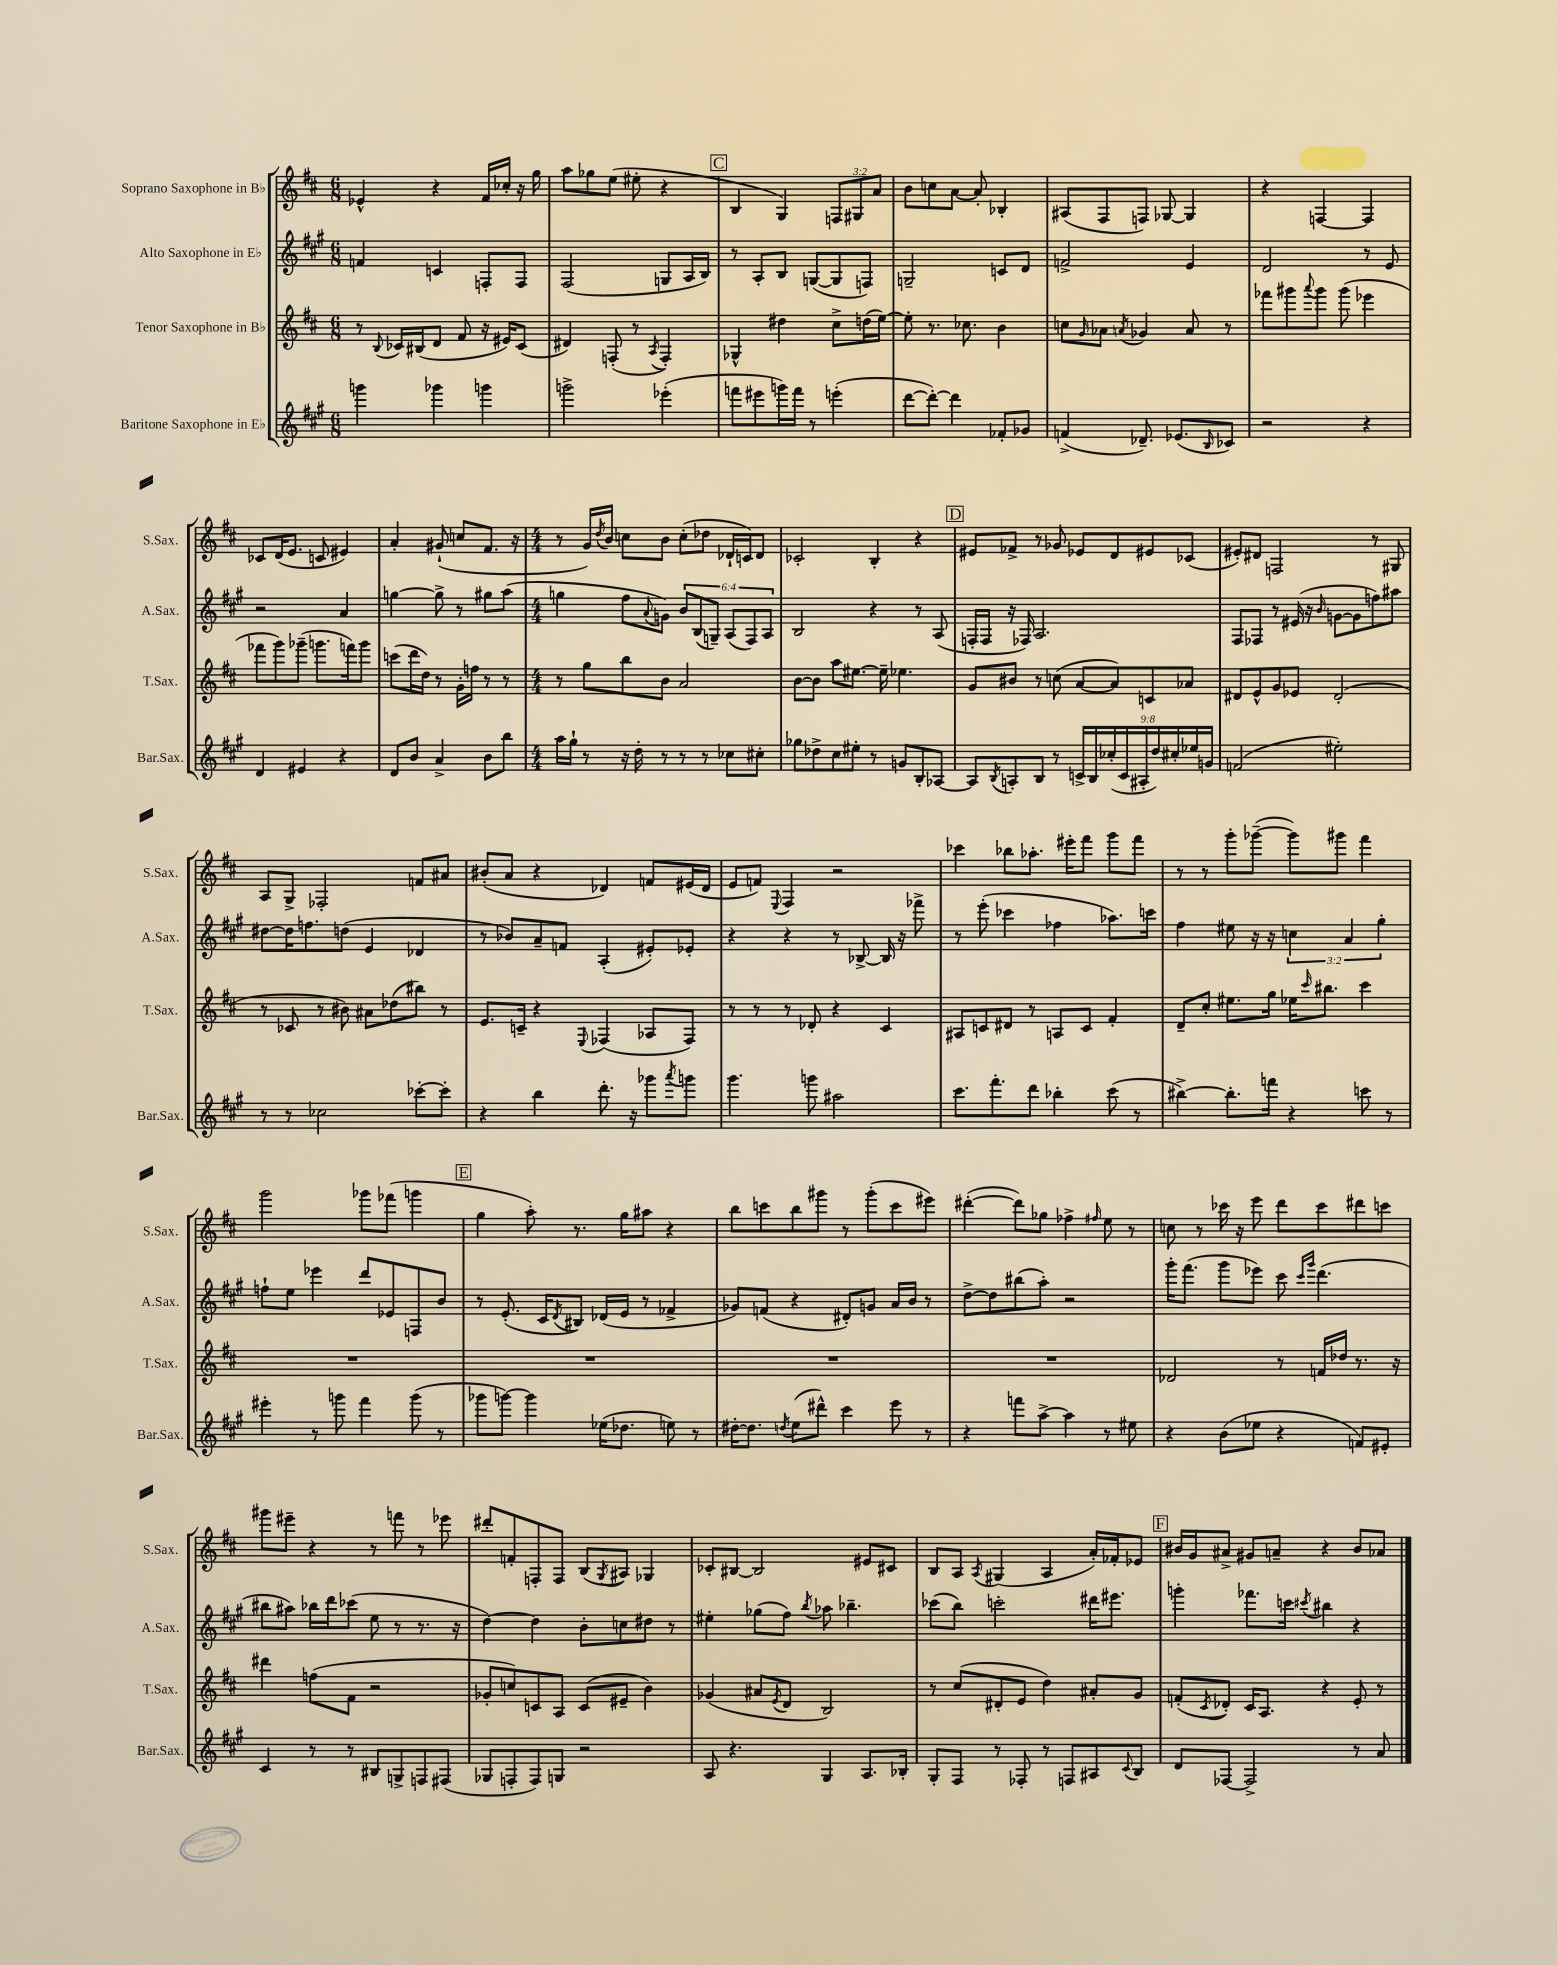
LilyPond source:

<<
\new StaffGroup <<
\new Staff = "s0" \with { instrumentName = "Soprano Saxophone in Bb" shortInstrumentName = "S.Sax." } {
    \clef treble \key d \major \numericTimeSignature \time 6/8 \override Staff.TupletNumber.text = #tuplet-number::calc-fraction-text
    ees'4-^ r4 fis'16 ces''16-. r16 g''16 |
    a''8 ges''8 e''8( eis''8-. r4 |
    \mark \markup { \box "C" } b4 g4) \tuplet 3/2 { f8 gis8 a'8 } |
    b'8 c''8 a'8~ a'8-. bes4-. |
    ais8( fis8 f8) ges8~ ges4 |
    r4 f4~ f4 |
    ces'8 d'16( e'8. c'8 eis'4) |
    a'4-. gis'8-!( c''8 fis'8. r16 |
    \numericTimeSignature \time 4/4 r8 g'16) \acciaccatura { d''8 } b'16 c''8 b'8 c''8-.( des''8 des'16-! c'16) des'8 |
    ces'2-. b4-. r4 |
    \mark \markup { \box "D" } eis'8 fes'8-> r8 ges'8 ees'8 d'8 eis'8 ces'8( |
    eis'8-.) dis'8 f2 r8 gis8 |
    a8 g8-> fes2-. f'8 ais'8 |
    bis'8-.( a'8 r4 des'4) f'8 eis'16( des'16 |
    e'8 f'8) \appoggiatura { e8 } fis4 r2 |
    ces'''4 bes''8 aes''8.-. eis'''16-. fis'''8 g'''8 fis'''8 |
    r8 r8 g'''8-. ges'''8~--( ges'''8) gis'''8 fis'''4 |
    g'''2 ges'''8 fes'''8( g'''4 |
    \mark \markup { \box "E" } g''4 a''8-.) r8. g''16 ais''8 r4 |
    b''8 c'''8 b''8 gis'''8 r8 gis'''8-.( c'''8 eis'''8) |
    dis'''4~-.( dis'''8) ges''8 fes''4-> \grace { fis''16 } e''8 r8 |
    c''8 r8 ces'''16 r16 e'''8 d'''8 ces'''8 dis'''8 c'''8 |
    gis'''8 eis'''8-- r4 r8 f'''8 r8 ees'''8 |
    dis'''8-. f'8-. f8-. f8 b8( \acciaccatura { g8 } ais8) ges4 |
    ces'8-. bis8~ bis2 eis'8 cis'8 |
    b8 a8 \acciaccatura { a8 } gis4( a4 a'16-.) fes'16-. ees'8 |
    \mark \markup { \box "F" } bis'16 g'16 ais'8-> gis'8 a'8-- r4 bis'8 aes'8 \bar "|." |
}
\new Staff = "s1" \with { instrumentName = "Alto Saxophone in Eb" shortInstrumentName = "A.Sax." } {
    \clef treble \key a \major \numericTimeSignature \time 6/8 \override Staff.TupletNumber.text = #tuplet-number::calc-fraction-text
    f'4 c'4 f8-. f8 |
    fis2( g8 a16 b16) |
    \mark \markup { \box "C" } r8 a8-. b8 g8~( g8 f8) |
    g2-- c'8 d'8 |
    f'2-> e'4 |
    d'2 r8 e'8 |
    r2 a'4 |
    g''4~ g''8-> r8 gis''8 a''8( |
    \numericTimeSignature \time 4/4 g''4 fis''8 \appoggiatura { a'8 } g'8) \tuplet 6/4 { b'8 b8( g8--) a8( fis8) a8 } |
    b2 r4 r8 a8( |
    \mark \markup { \box "D" } f16-. f16 r16 fes16) a2. |
    fis8 fes8 r8 eis'16( r16 \grace { b'16 } g'8~ g'8 f''8) ais''8 |
    dis''8~ dis''16 f''8. d''8( e'4 des'4 |
    r8 bes'8) a'8-- f'8 a4-.( eis'8-.) ees'8-. |
    r4 r4 r8 bes8~-> bes16 r16 fes'''8-> |
    r8 e'''8-.( ces'''4 fes''4 aes''8.) c'''16 |
    fis''4 eis''8 r16 r16 \tuplet 3/2 { c''4 a'4 gis''4-. } |
    f''8-! e''8 ees'''4 d'''8 ees'8 f8 b'8 |
    \mark \markup { \box "E" } r8 e'8.-.( cis'16 \acciaccatura { d'8 } bis8) des'16( e'16 r8 fes'4-> |
    ges'8) f'8( r4 dis'8-.) g'8 a'16 b'16 r8 |
    d''8~-> d''8 bis''8( a''8-.) r2 |
    gis'''16-. fis'''8.( gis'''8 ees'''8) cis'''8 \grace { cis'''16 gis'''16 } d'''4.( |
    bis''8 ais''8) bes''16 d'''16 ces'''8( e''8 r8 r8. r16 |
    d''4~) d''4 b'8-. c''8 dis''8 r8 |
    eis''4-. ges''8( fis''8) \acciaccatura { b''8 } aes''8 bes''4.-- |
    ces'''8( b''8) c'''2-. dis'''16 eis'''8. |
    \mark \markup { \box "F" } g'''4-. fes'''8. c'''16 \acciaccatura { cis'''8 } bis''4 r4 \bar "|." |
}
\new Staff = "s2" \with { instrumentName = "Tenor Saxophone in Bb" shortInstrumentName = "T.Sax." } {
    \clef treble \key d \major \numericTimeSignature \time 6/8
    r8 \appoggiatura { b8 } ces'16 bis16( d'8 fis'8 r16 eis'16) ces'8( |
    dis'4) f8-.( r8 \acciaccatura { a8 } f4-.) |
    \mark \markup { \box "C" } ges4-^ dis''4 cis''8-> d''16( e''16~) |
    e''8-. r8. ces''8. b'4 |
    c''8 \grace { g'16 } aes'8 \acciaccatura { a'8 } ges'4 a'8 r8 |
    fes'''8 gis'''8 \appoggiatura { a'''8 } gis'''8 gis'''8( ees'''4 |
    fes'''8 g'''8) ges'''8--( g'''8. f'''16) g'''8 |
    c'''8( d'''16 d''16) r8 g'16-. f''16 r8 r8 |
    \numericTimeSignature \time 4/4 r8 g''8 b''8 b'8 a'2 |
    b'8~ b'8 a''8 eis''8.~ eis''16-- ees''4. |
    \mark \markup { \box "D" } g'8 bis'8 r8 c''8( a'8~ a'8) c'8 aes'8 |
    dis'8 e'8-^ g'8 ees'8 dis'2-.( |
    r8 ces'8 r8 bis'8) ais'8 des''8( bis''8) r8 |
    e'8. c'16-- r4 \appoggiatura { e8 } fes4( aes8 fes8) |
    r8 r8 r8 des'8-. r4 cis'4 |
    ais8 c'8 dis'8 r8 a8 c'8 fis'4-. |
    d'8-- cis''8-. eis''8. g''16 ees''16 \grace { cis'''16 } bis''8. cis'''4 |
    R1 |
    \mark \markup { \box "E" } R1 |
    R1 |
    R1 |
    des'2 r8 f'16 des''16 r8. r16 |
    dis'''4 f''8( fis'8 r2 |
    ges'8-. c''8) c'8 a8 c'8( eis'8-- b'4) |
    ges'4( ais'8 \acciaccatura { e'8 } d'8 b2) |
    r8 cis''8( dis'8-. e'8 d''4) ais'8-. g'8 |
    \mark \markup { \box "F" } f'8-.( \acciaccatura { cis'8 } des'8-.) cis'16 a8. r4 e'8-. r8 \bar "|." |
}
\new Staff = "s3" \with { instrumentName = "Baritone Saxophone in Eb" shortInstrumentName = "Bar.Sax." } {
    \clef treble \key a \major \numericTimeSignature \time 6/8 \override Staff.TupletNumber.text = #tuplet-number::calc-fraction-text
    g'''4 ges'''4 g'''4 |
    g'''2-> ees'''4-.( |
    \mark \markup { \box "C" } f'''8 eis'''8 g'''16) f'''16 r8 e'''4-.( |
    d'''8~ d'''8~-.) d'''4 fes'8-. ges'8 |
    f'4->( des'8.--) ees'8.( \grace { b16 } ces'8) |
    r2 r4 |
    d'4 eis'4 r4 |
    d'8 b'8 a'4-> b'8 b''8 |
    \numericTimeSignature \time 4/4 a''16 gis''16-! r8 r16 d''16-. r8 r8 r8 ces''8 cis''8-. |
    ges''8 des''8-> cis''8 eis''8-. r8 g'8 b8-. aes8~ |
    \mark \markup { \box "D" } aes8 \acciaccatura { b8 } a8-. b8 r8 \tuplet 9/8 { c'16-> b16 ces''16-.( c'16 ais16-. d''16) cis''16-. ees''16 g'16 } |
    f'2( eis''2-.) |
    r8 r8 ces''2 ces'''8~-. ces'''8-. |
    r4 b''4 d'''8.-. r16 ges'''8 \acciaccatura { a'''8 } g'''8 |
    gis'''4. g'''8 ais''2 |
    cis'''8. fis'''8.-. d'''8 bes''4-. cis'''8( r8 |
    bis''4~->) bis''8.-. f'''16 r4 c'''8 r8 |
    eis'''4-. r8 g'''8 fis'''4 g'''8( r8 |
    \mark \markup { \box "E" } ges'''8 g'''8~) g'''4 ees''16( des''8. e''8) r8 |
    dis''16~-. dis''8. \acciaccatura { d''8 } e''8( dis'''8-^) cis'''4 e'''8 r8 |
    r4 f'''8 a''8~-> a''4 r8 eis''8 |
    r4 b'8( ees''8 r4 f'8) eis'8-. |
    cis'4 r8 r8 bis8 g8-> f8 fis8( |
    ges8 f8-. f8) g8 r2 |
    a8 r4. gis4 a8. bes16-. |
    gis8-. fis8 r8 fes8-. r8 f8 ais8 \appoggiatura { cis'8 } b8 |
    \mark \markup { \box "F" } d'8 fes8~ fes2-> r8 a'8 \bar "|." |
}
>>
>>
\layout { \context { \Score \remove "Bar_number_engraver" } }
